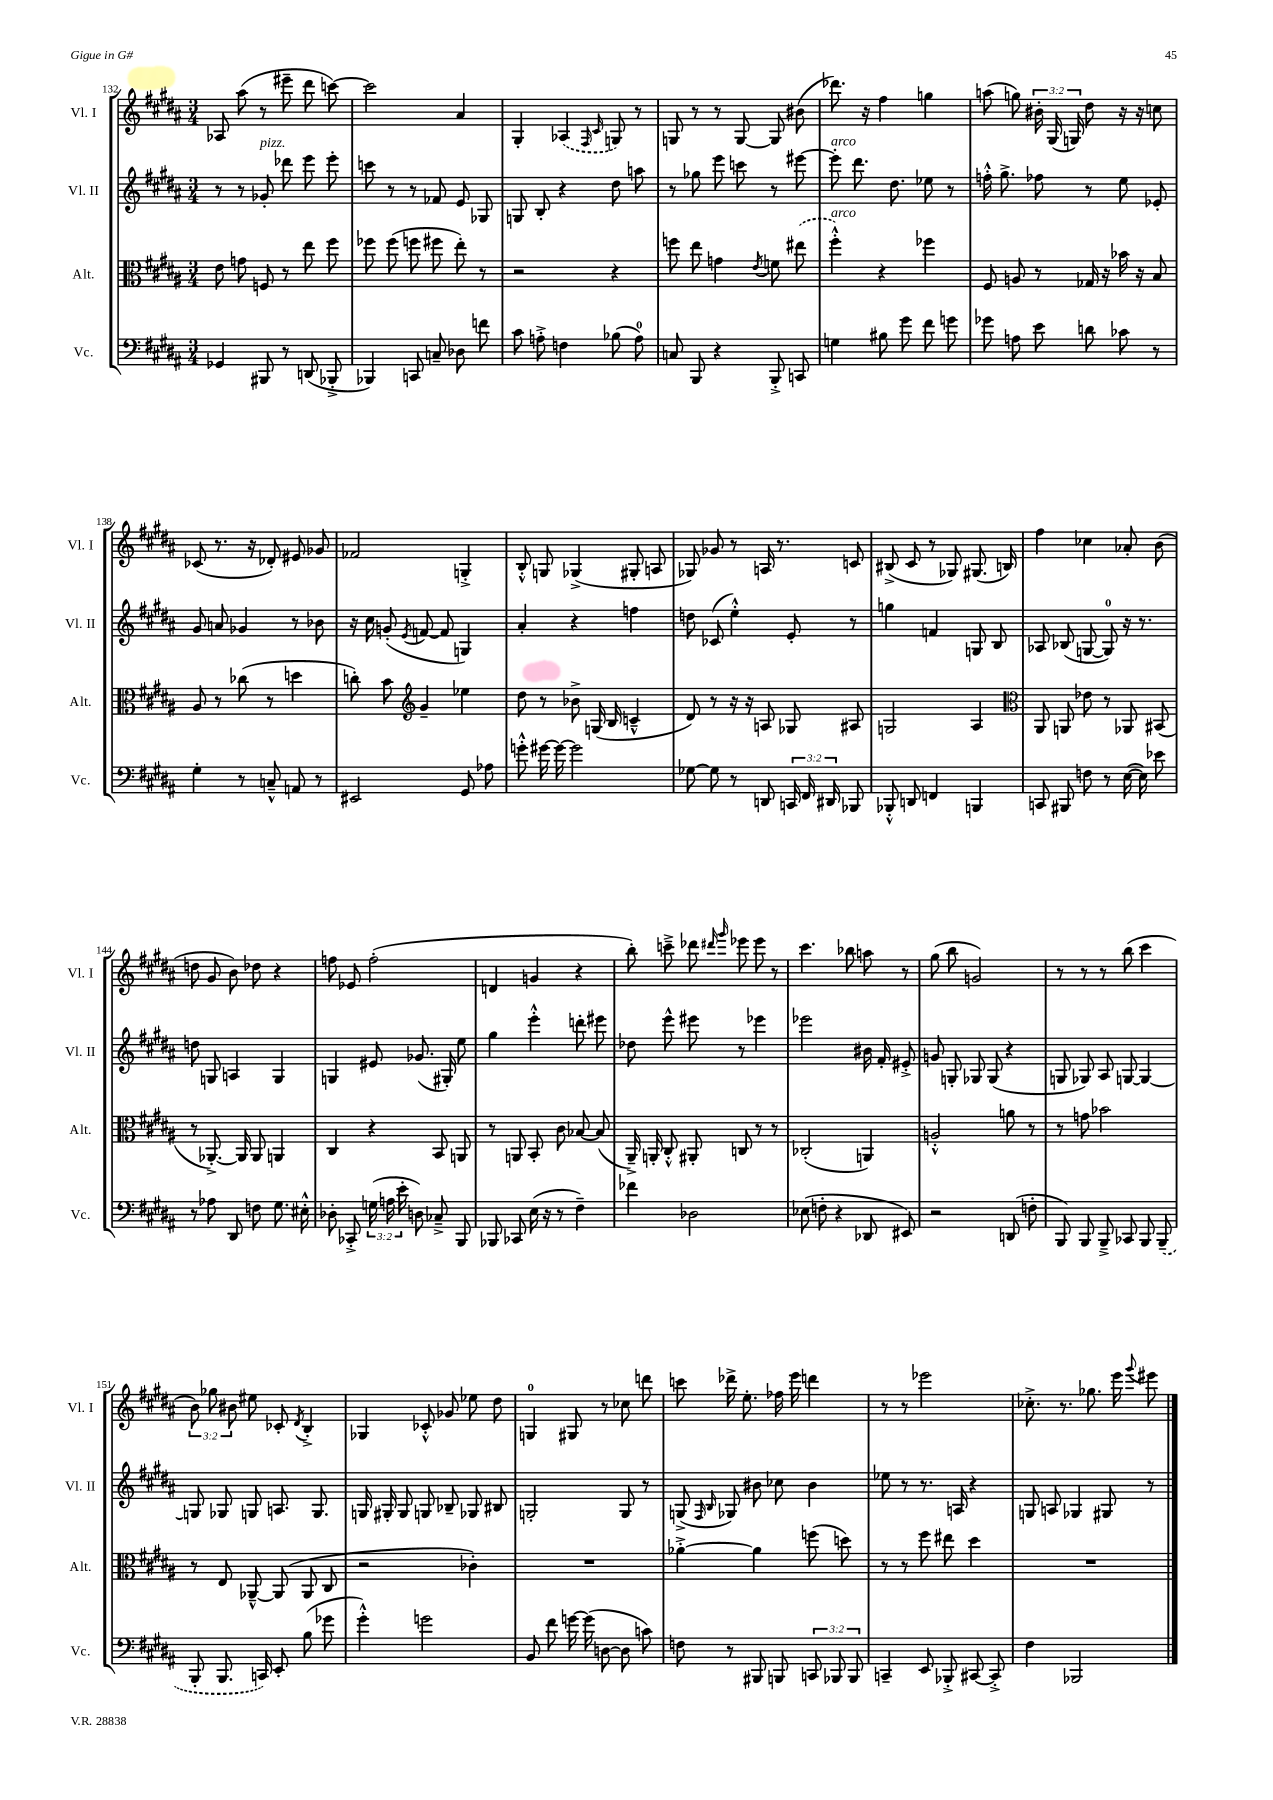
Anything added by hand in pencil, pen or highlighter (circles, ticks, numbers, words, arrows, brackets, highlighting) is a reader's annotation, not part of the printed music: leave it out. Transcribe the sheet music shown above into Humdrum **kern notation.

**kern	**kern	**kern	**kern
*part4	*part3	*part2	*part1
*staff4	*staff3	*staff2	*staff1
*I"Vc.	*I"Alt.	*I"Vl. II	*I"Vl. I
*I'Vc.	*I'Alt.	*I'Vl. II	*I'Vl. I
*clefF4	*clefC3	*clefG2	*clefG2
*k[f#c#g#d#a#]	*k[f#c#g#d#a#]	*k[f#c#g#d#a#]	*k[f#c#g#d#a#]
*M3/4	*M3/4	*M3/4	*M3/4
=132	=132	=132	=132
4GG-X/	8e\	8r	8A-X/
.	8gn\	8r	(8aa#\
!	!	!LO:TX:a:i:t=pizz.	!
8BBB#X/	8Fn/	8g-X'/	8r
8r	8r	8ddd-X\	8eee#X~\
(8DDn/	8ee\	8eee\	8ddd#\
8BBB-X'^/	8ff#\	8eee'\	[8cccn\)
=133	=133	=133	=133
4BBB-X/)	8ff-X\	8cccn\	2ccc\]
.	(8ff-\	8r	.
8CCn/	8ffn\	8r	.
8Cn~/	8ff#X\	8f-X/	.
8D-X\	8ee'\)	8e/	4a#/
8fn\	8r	8G-X/	.
=134	=134	=134	=134
8c#\	2r	8Gn/	4G#'/
8An'^\	.	8B'/	.
4Fn\	.	4r	(4A-X/
.	.	.	16qqF#/
.	.	.	16qqc#/
(8B-X\	4r	8dd#\	8Gn/)
8A\)	.	8aan\	8r
=135	=135	=135	=135
8Cn/	8ffn\	8r	8Gn/
8BBB/	8ee\	8gg-X\	8r
4r	4gn\	8eee\	8r
.	.	8cccn\	[8G/
.	8qe/	.	.
8BBB'^/	8fn\	8r	8G/]
8CCn/	(8ee#X\	[8eee#X\	(8b#X\
=136	=136	=136	=136
!	!	!LO:TX:a:i:t=arco	!
!	!LO:TX:a:i:t=arco	!	!
4Gn\	4ff#'^^\)	8eee#'\]	8.ddd-X\)
.	.	8.ddd#\	.
.	.	.	16r
8B#X\	4r	.	4ff#\
.	.	8.dd#\	.
8g#\	.	.	.
8f#\	4ff-X\	8ee-X\	4ggn\
8gn\	.	8r	.
=137	=137	=137	=137
8g-X\	8F#/	16ffn'^^\	(8aan\
.	.	8.gg#^\	.
8An\	8An/	.	8ggn\)
8e\	8r	8ff-X\	24b#X'\
.	.	.	(24G#/
.	.	.	24Gn/)
8dn\	16G-X/	8r	8dd#\
.	16r	.	.
8c-X\	16b-X\	8ee\	16r
.	16r	.	16r
8r	8B/	8e-X'/	8ccn\
!!LO:LB:g=z
=138	=138	=138	=138
4G#'\	8A#/	8g#/	(8c-X/
.	8r	8an/	8.r
8r	(8cc-X\	4g-X/	.
.	.	.	16r
8Cn~^^/	8r	.	8d-X'/)
8AAn/	4ddn\	8r	8e#X/
8r	.	8b-X\	8g-X/
=139	=139	=139	=139
2EE#X/	8ccn'\)	16r	2f-X/
.	.	16cc#\	.
.	8b\	(8gn'/	.
*	*clefG2	*	*
.	.	8qe/	.
.	4g#~/	[8fn/	.
.	.	8f/]	.
8GG#/	4ee-X\	4Gn/)	4Gn'^/
8A-X\	.	.	.
=140	=140	=140	=140
8gn'^^\	8dd#\	4a#'/	8B'^^/
[16g#X\	8r	.	8Gn/
16g#\_	.	.	.
2g#\]	8b-X^\	4r	(4G-X^/
.	(16Gn/	.	.
.	16B/	.	.
.	4cn~^^/	4ffn\	8G#X'/
.	.	.	8An/
=141	=141	=141	=141
[8G-X\	8d#/)	8ddn\	8G-X/)
8G-\]	8r	(8c-X/	8g-X/
8r	16r	4ee'^^\)	8r
.	16r	.	.
8DDn/	8An/	.	16An/
.	.	.	8.r
24CCn/	8G-X/	8e'/	.
24FF#/	.	.	.
24DD#X/	.	.	.
8BBB-X/	8A#X/	8r	8cn/
=142	=142	=142	=142
8BBB-X'^^/	2Gn/	4ggn\	(8B#X^/
8DDn/	.	.	8c#/
4FFn/	.	4fn/	8r
.	.	.	8G-X/)
4BBBn/	4A#/	8Gn/	(8.G#X/
.	.	8B/	.
.	.	.	16Bn/)
=143	=143	=143	=143
*	*clefC3	*	*
8CCn/	8AA#/	8A-X/	4ff#\
8BBB#X/	8AAn/	(8B-X/	.
8Fn\	8e-X\	[8Gn/	4cc-X\
8r	8r	8G/])	.
([16E\	8AA-X/	16r	8a-X'/
16E\])	.	8.r	.
8e-X\	(8BB#X/	.	(8b\
!!LO:LB:g=z
=144	=144	=144	=144
8r	8r	8ddn\	8ddn\
8A-X\	[8.AA-X'^/)	8Gn/	8g#/
8DD#/	.	4An/	8b\)
.	16AA-/]	.	.
8Fn\	8AA-/	.	8dd-X\
8.G#\	4AAn/	4G/	4r
16E#X'^^\	.	.	.
=145	=145	=145	=145
8D-X'\	4C#/	4Gn/	8ffn\
8CC-X'^/	.	.	8e-X/
(24Gn\	4r	8e#X/	(2ff'\
24An\	.	.	.
24e'\	.	.	.
8Dn\)	.	(8.g-X/	.
8C-X~^/	8BB/	.	.
.	.	16G#X'/)	.
8BBB/	8AAn/	8ee\	.
=146	=146	=146	=146
8BBB-X/	8r	4gg#\	4dn/
8CC-X/	8AAn/	.	.
(16E\	8BB'/	4eee'^^\	4gn/
16r	.	.	.
8r	8c#\	.	.
4F#~\)	[8B-X/	8dddn'\	4r
.	(8B-/]	8eee#X\	.
=147	=147	=147	=147
4f-X\	16AA#~^/)	8dd-X\	8bb'\)
.	16AAn'/	.	.
.	8C#'^^/	8eee^^\	8cccn~^\
2D-X\	8AA#X'/	8eee#X\	8ddd-X\
.	.	.	16qqddd#X/
.	.	.	16qqggg#/
.	8Cn/	8r	8eee-X\
.	8r	4eee-X\	8eee-\
.	8r	.	8r
=148	=148	=148	=148
(8E-X\	(2C-X'/	2eee-X\	4.ccc#\
8Fn'\	.	.	.
4r	.	.	.
.	.	.	8bb-X\
8DD-X/	4AAn/)	16b#X\	8aan\
.	.	16f#'/	.
8EE#X/)	.	8e#X'^/	8r
=149	=149	=149	=149
2r	2An'^^/	8gn/	(8gg#\
.	.	8Gn'/	8bb\
.	.	8G-X/	2gn/)
.	.	(8G-/	.
(8DDn/	8an\	4r	.
8Fn'\	8r	.	.
=150	=150	=150	=150
8BBB/)	8r	8Gn/	8r
8BBB/	8gn\	8G-X/)	8r
8BBB~^/	2b-X\	8A#/	8r
8CC-X/	.	[8Gn/	(8bb\
8BBB/	.	4G/_	4ccc#\
(8BBB~/	.	.	.
!!LO:LB:g=z
=151	=151	=151	=151
8BBB'/	8r	8Gn/]	12b\)
.	.	.	12gg-X\
8.BBB/	8E/	8G-X/	.
.	.	.	12b#X\
.	[8AA-X~^^/	8Gn/	8ee#X\
16CCn/)	.	.	.
8EE'/	(8AA-/]	8.An/	8c-X'/
.	.	.	8qd#/
(8B\	8AA-/	.	4B'^/
.	.	8.G/	.
8g-X\	8C#/	.	.
=152	=152	=152	=152
4g#'^^\)	2r	16Gn/	4G-X/
.	.	16G#X'/	.
.	.	8G#/	.
2gn\	.	8Gn/	8c-X'^^/
.	.	8B-X~/	8g-X/
.	4c-X'\)	8G-X/	8ee-X\
.	.	8B#X/	8dd#\
=153	=153	=153	=153
8BB/	2.r	2Gn'/	4Gn/
8f#\	.	.	.
[16gn\	.	.	8G#X/
(16g\]	.	.	.
[8Dn\	.	.	8r
8D\]	.	8G/	8cc-X\
8cn\)	.	8r	8dddn\
=154	=154	=154	=154
8Fn\	[4a-X'^\	(8Gn^/	8cccn\
.	.	16qqF#/	.
.	.	16qqB/	.
8r	.	8G-X/)	16ddd-X^\
.	.	.	8.ee'\
8BBB#X/	4a-\]	8b#X\	.
8BBBn/	.	8cc-X\	16ff-X\
.	.	.	16eee\
12CCn/	(8ffn\	4b#\	4dddn\
12BBB-X/	.	.	.
.	8ddn\)	.	.
12BBB-/	.	.	.
=155	=155	=155	=155
4CCn~/	8r	8ee-X\	8r
.	8r	8r	8r
8EE/	8ff#\	8.r	2eee-X\
8BBB-X'^/	8ee#X\	.	.
.	.	16An/	.
[8CC#X/	4dd#\	4r	.
8CC#'^/]	.	.	.
=156	=156	=156	=156
4F#\	2.r	8Gn/	8.cc-X'^\
.	.	8An/	.
.	.	.	8.r
2BBB-X/	.	4G-X/	.
.	.	.	8.gg-X\
.	.	8G#X/	.
.	.	.	16eee\
.	.	.	8qqggg#/
.	.	8r	8eee#X\
==	==	==	==
*-	*-	*-	*-
